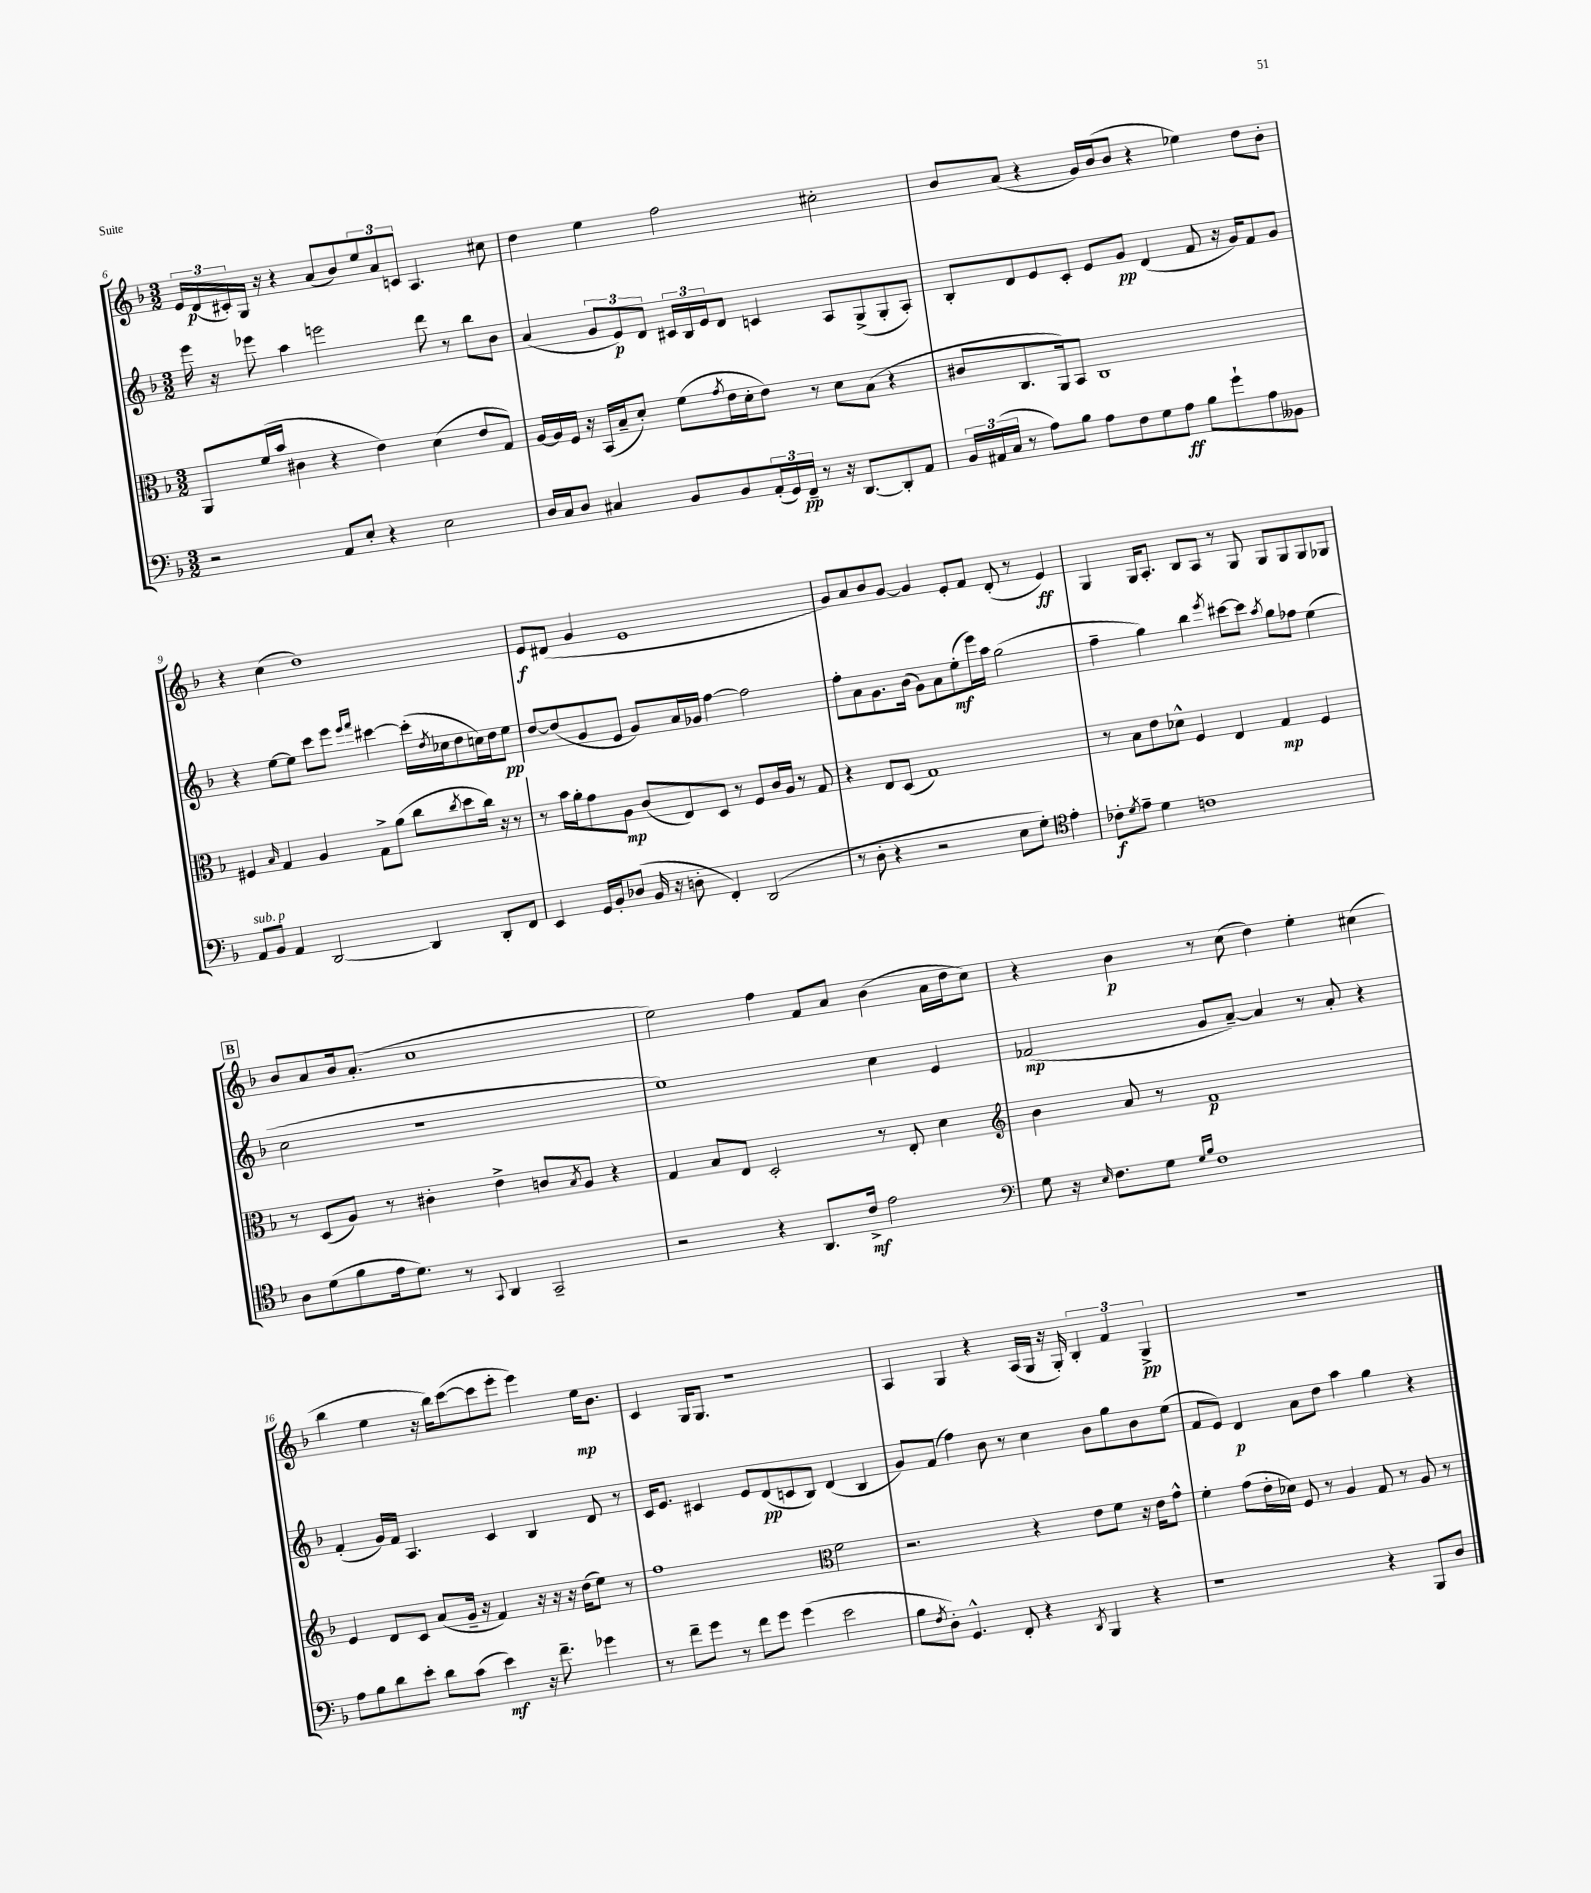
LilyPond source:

<<
\new StaffGroup <<
\new Staff = "s0" {
    \clef treble \key f \major \numericTimeSignature \time 3/2
    \tuplet 3/2 { e'16 d'16\p( cis'16-.) } g16 r16 r4 a'8( bes'8) \tuplet 3/2 { e''8 a'8 c'8 } a4. cis''8 |
    d''4 e''4 f''2 cis''2-. |
    bes'8 a'8( r4 g'16) bes'16( bes'8 r4 ees''4) d''8 bes'8-. |
    r4 c''4( d''1) |
    e'8\f dis'8( g'4 e'1 |
    g'8) a'8 bes'8 g'8~ g'4 e'8-. f'8 d'8-.( r8 e'4\ff) |
    g4 g16 a8.-. bes8 a8 r8 g8 g8 g8 g8 ges8 |
    \mark \markup { \box "B" } bes'8 a'8 bes'16 a'8.-.( c''1 |
    e''2) f''4 f'8 a'8 bes'4( a'16 d''16 c''8) |
    r4 bes'4\p r8 c''8( d''4) e''4-. cis''4( |
    bes''4 e''4 r16 bes''16) c'''8~( c'''8 e'''8-. e'''4) e''16\mp bes'8. |
    c'4 g16 g8. r1 |
    a4 g4 r4 a16( g16 r16 g16-.) \tuplet 3/2 { bes4-. f'4 g4->\pp } |
    R1. \bar "|." |
}
\new Staff = "s1" {
    \clef treble \key f \major \numericTimeSignature \time 3/2
    e'''16 r16 ees'''8 a''4 e'''2 d'''8 r8 bes''8 bes'8 |
    a'4( \tuplet 3/2 { g'8 e'8\p) d'8 } \tuplet 3/2 { cis'16 bes16 e'16 } d'8 c'4 a8 g8->( g8-. a8-.) |
    bes8-. d'8 e'8 c'8-. e'8 g'8\pp d'4( f'8 r16 g'16) f'8 g'8 |
    r4 e''8~ e''8 c'''8 e'''8 \grace { e'''16 f'''16 } cis'''4~ cis'''16-.( \acciaccatura { d''8 } ces''16 d''8 c''16) d''16 e''8\pp |
    d''8~ d''8( g'8 e'8 g'8) a'16 ges'16 f''4~ f''2 |
    f''8-. a'8 g'8. bes'16( g'8) a'8 e''8-.\mf( e'''16) a''16 g''2( |
    f''4-- g''4) bes''4 \acciaccatura { e'''8 } cis'''8~ cis'''8 \acciaccatura { a''8 } g''8 fes''8 e''4( |
    \mark \markup { \box "B" } c''2 r1 |
    e''1) c''4 e'4 |
    fes'2\mp( g'8 a'8~--) a'4 r8 a'8-. r4 |
    f'4-.( g'16) f'16 a4. c'4 bes4 d'8 r8 |
    c'16 e'8. cis'4 e'8 d'8\pp( c'8 bes8) d'4( bes4 |
    g'8) f'8( f''4) bes'8 r8 c''4 bes'8 g''8 bes'8 e''8( |
    f'8 e'8) d'4\p a'8 d''8 a''4 g''4 r4 \bar "|." |
}
\new Staff = "s2" {
    \clef alto \key f \major \numericTimeSignature \time 3/2
    a,8 f'16( bes'16 cis'4 r4 e'4) d'4( e'8 g8) |
    a16~ a16 f16 r16 bes,16( bes16-- d'8-.) f'8( \acciaccatura { g'8 } e'16 d'16-. e'8) r8 d'8 bes8( r4 |
    cis'8 c8. a,16) bes,8 c1 |
    fis4 \grace { bes16 } g4 a4 g8-> a'8( c''8 \acciaccatura { c''8 } d''8 c''16) r16 r8 |
    r8 bes'16 a'16-. g'8 a8\mp c'8( e8) d8 r8 f8 c'16 a16 r8 g8 |
    r4 e8 d8( g1) |
    r8 bes8 e'8 des'8-^ f4 e4 g4\mp f4 |
    \mark \markup { \box "B" } r8 d8( a8) r8 cis'4-. e'4-> c'8 \acciaccatura { bes8 } a8 r4 |
    g4 bes8 e8 d2-. r8 e8-. d'4 |
    \clef treble bes'4 a'8 r8 f'1\p |
    e'4 d'8 c'8 a'8( g'16-- r16 f'4) r16 r16 r16 d''16( e''8) r8 |
    f''1 \clef alto f'2 |
    r2. r4 e'8 f'8 r16 e'16 g'8-^ |
    f'4-. g'8( e'16-. des'16) f8 r8 a4 g8 r8 a8 r8 \bar "|." |
}
\new Staff = "s3" {
    \clef bass \key f \major \numericTimeSignature \time 3/2
    r2 a,8 e8-. r4 e2 |
    d16 c16 d8 cis4 bes,8 bes,8 \tuplet 3/2 { a,16-.( g,16) f,16--\pp } r8 r16 d,8.~ d,8-. a,8 |
    \tuplet 3/2 { bes,16 ais,16( c16 } r8 a8) bes8 a8 f8 g8 a8\ff bes8 g'8-! a8 beses,8 |
    a,8^\markup { \italic "sub. p" } bes,8 a,4 d,2~ d,4 d,8-. f,8 |
    e,4 g,16 bes,16-. des8( bes,16 r16 d8-. f,4-.) d,2( |
    r8 d8-. r4 r2 e8 g8-.) \clef tenor e'4-. |
    ces'8-.\f \acciaccatura { d'8 } e'8-- d'4 c'1 |
    \mark \markup { \box "B" } a8 d'8( f'8 e'16 d'8.) r8 \appoggiatura { g,8 } a,4 g,2-- |
    r2 r4 a,8. c'16->\mf e'2 |
    \clef bass g8 r16 \grace { e16 } f8. g8 \grace { g16 bes16 } f1 |
    a8 bes8 d'8 e'8-. d'8 c'8( e'4\mf) r16 f'8.-- ges'4 |
    r8 f'8-- g'8 r8 f'8 g'8 g'4( e'2 |
    bes8 \acciaccatura { f8 } d8-.) g,4.-^ f,8-. r4 \acciaccatura { d,8 } bes,,4 r4 |
    r1 r4 bes,,8 d8 \bar "|." |
}
>>
>>
\layout { \context { \Score currentBarNumber = #6 } }
